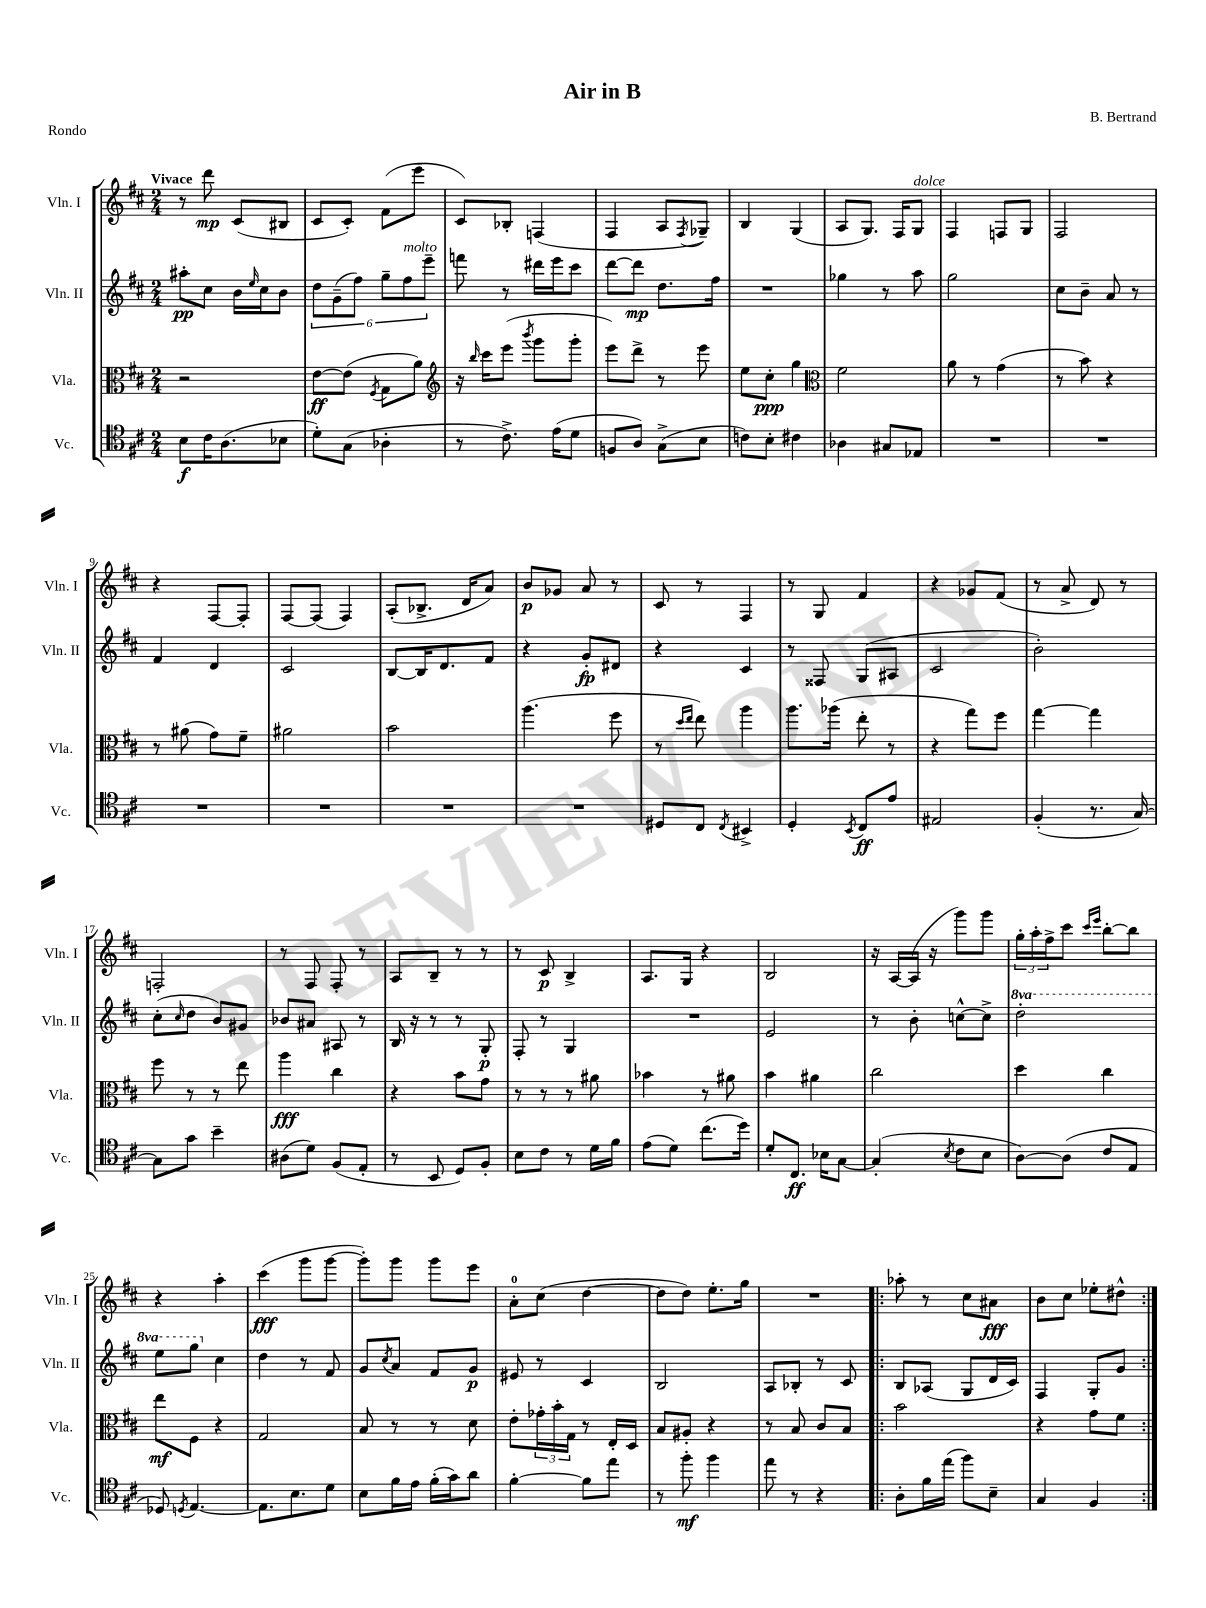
\header { title = "Air in B" composer = "B. Bertrand" piece = "Rondo" }
<<
\new StaffGroup <<
\new Staff = "s0" \with { instrumentName = "Vln. I" shortInstrumentName = "Vln. I" } {
    \clef treble \key d \major \numericTimeSignature \time 2/4 \tempo "Vivace"
    r8 d'''8\mp cis'8( bis8 |
    cis'8 cis'8-.) fis'8( e'''8-- |
    cis'8) bes8-. f4( |
    fis4 a8 \acciaccatura { fis8 } ges8--) |
    b4 g4( |
    a8 g8.) fis16 g8^\markup { \italic "dolce" } |
    fis4 f8 g8 |
    fis2 |
    r4 fis8~ fis8-. |
    fis8~ fis8( fis4) |
    a8-.( bes8.-> d'16 a'8) |
    b'8\p ges'8 a'8 r8 |
    cis'8 r8 fis4 |
    r8 g8 fis'4 |
    r4 ges'8 fis'8( |
    r8 a'8-> d'8) r8 |
    f2-. |
    r8 fis8 fis8-. r8 |
    a8 b8-- r8 r8 |
    r8 cis'8\p b4-> |
    a8. g16 r4 |
    b2 |
    r16 a16~ a16( r16 g'''8) g'''8 |
    \tuplet 3/2 { g''16-. a''16-. fis''16-> } cis'''8 \grace { cis'''16 e'''16 } b''8~-. b''8 |
    r4 a''4-. |
    cis'''4\fff( g'''8 g'''8~ |
    g'''8-.) g'''8 g'''8 e'''8 |
    a'8-0-. cis''8( d''4~ |
    d''8 d''8) e''8.-. g''16 |
    R2 |
    \repeat volta 2 { aes''8-. r8 cis''8 ais'8\fff |
    b'8 cis''8 ees''8-. dis''8-^ | }
}
\new Staff = "s1" \with { instrumentName = "Vln. II" shortInstrumentName = "Vln. II" } {
    \clef treble \key d \major \numericTimeSignature \time 2/4 \set Staff.ottavationMarkups = #ottavation-simple-ordinals
    ais''8-.\pp cis''8 b'16 \grace { e''16 } cis''16 b'8 |
    \tuplet 6/4 { d''8 g'8--( fis''8) g''8-- fis''8^\markup { \italic "molto" } e'''8-- } |
    f'''8 r8 dis'''16 e'''16 cis'''8 |
    d'''8~ d'''8\mp d''8. fis''16 |
    R2 |
    ges''4 r8 a''8 |
    g''2 |
    cis''8 b'8-- a'8 r8 |
    fis'4 d'4 |
    cis'2 |
    b8~ b16 d'8. fis'8 |
    r4 g'8-.\fp dis'8 |
    r4 cis'4 |
    r8 fisis8 g8( ais8 |
    cis'2 |
    b'2-.) |
    cis''8-.( \grace { cis''16 } d''8 b'8) gis'8 |
    bes'8 ais'8 ais8 r8 |
    b16 r16 r8 r8 g8-.\p |
    fis8-. r8 g4 |
    R2 |
    e'2 |
    r8 b'8-. c''8~-^ c''8-> |
    \ottava #1 d'''2-. |
    e'''8 g'''8 \ottava #0 cis''4 |
    d''4 r8 fis'8 |
    g'8 \acciaccatura { cis''8 } a'8 fis'8 g'8\p |
    eis'8 r8 cis'4 |
    b2 |
    a8 bes8-. r8 cis'8 |
    \repeat volta 2 { b8 aes8( g8 d'16 cis'16) |
    fis4 g8-. g'8 | }
}
\new Staff = "s2" \with { instrumentName = "Vla." shortInstrumentName = "Vla." } {
    \clef alto \key d \major \numericTimeSignature \time 2/4
    r2 |
    e'8~\ff e'8( \acciaccatura { fis8 } g8 a'8) |
    \clef treble r16 \grace { b''16 } cis'''16 e'''8( \acciaccatura { b'''8 } g'''8 g'''8-. |
    e'''8) d'''8-> r8 e'''8 |
    e''8 cis''8-.\ppp g''4 |
    \clef alto fis'2 |
    a'8 r8 g'4( |
    r8 b'8) r4 |
    r8 ais'8( g'8) fis'8-- |
    ais'2 |
    b'2 |
    a''4.( fis''8 |
    r8 \grace { d''16 e''16 } e''8) a''4 |
    a''8. aes''16( e''8-. r8 |
    r4 g''8) fis''8 |
    g''4~ g''4 |
    fis''8 r8 r8 e''8 |
    a''4\fff cis''4 |
    r4 b'8 g'8 |
    r8 r8 r8 ais'8 |
    bes'4 r8 ais'8 |
    b'4 ais'4 |
    cis''2 |
    d''4 cis''4 |
    e''8\mf fis8 r4 |
    g2 |
    b8 r8 r8 d'8 |
    e'8-. \tuplet 3/2 { ges'16-. b'16-. g16 } r8 e16-. d16 |
    b8 ais8-. r4 |
    r8 b8 cis'8 b8 |
    \repeat volta 2 { b'2 |
    r4 g'8 fis'8 | }
}
\new Staff = "s3" \with { instrumentName = "Vc." shortInstrumentName = "Vc." } {
    \clef tenor \key d \major \numericTimeSignature \time 2/4
    b8\f cis'16 a8.( bes8 |
    d'8-.) g8( aes4-. |
    r8 cis'8.->) e'16( d'8 |
    f8 a8) g8->( b8 |
    c'8) b8-. cis'4 |
    aes4 gis8 ees8 |
    R2 |
    R2 |
    R2 |
    R2 |
    R2 |
    R2 |
    dis8 cis8 \acciaccatura { cis8 } bis,4-> |
    d4-. \acciaccatura { b,8 } cis8\ff e'8 |
    eis2 |
    fis4-.( r8. g16~) |
    g8 g'8 b'4-- |
    ais8( d'8) fis8( e8-. |
    r8 b,8 d8) fis8-. |
    b8 cis'8 r8 d'16 fis'16 |
    e'8( d'8) cis''8.( d''16) |
    d'8-. cis8.\ff bes16 g8~ |
    g4-.( \acciaccatura { b8 } cis'8 b8 |
    a8~) a8( cis'8 e8 |
    des8) \acciaccatura { d8 } e4.~ |
    e8. b8. d'8 |
    b8 fis'16 e'16 fis'16-.( g'16) a'8 |
    fis'4~-. fis'8 e''8 |
    r8 fis''8-.\mf fis''4 |
    e''8 r8 r4 |
    \repeat volta 2 { a8-. fis'16 e''16( fis''8) b8-- |
    g4 fis4 | }
}
>>
>>
